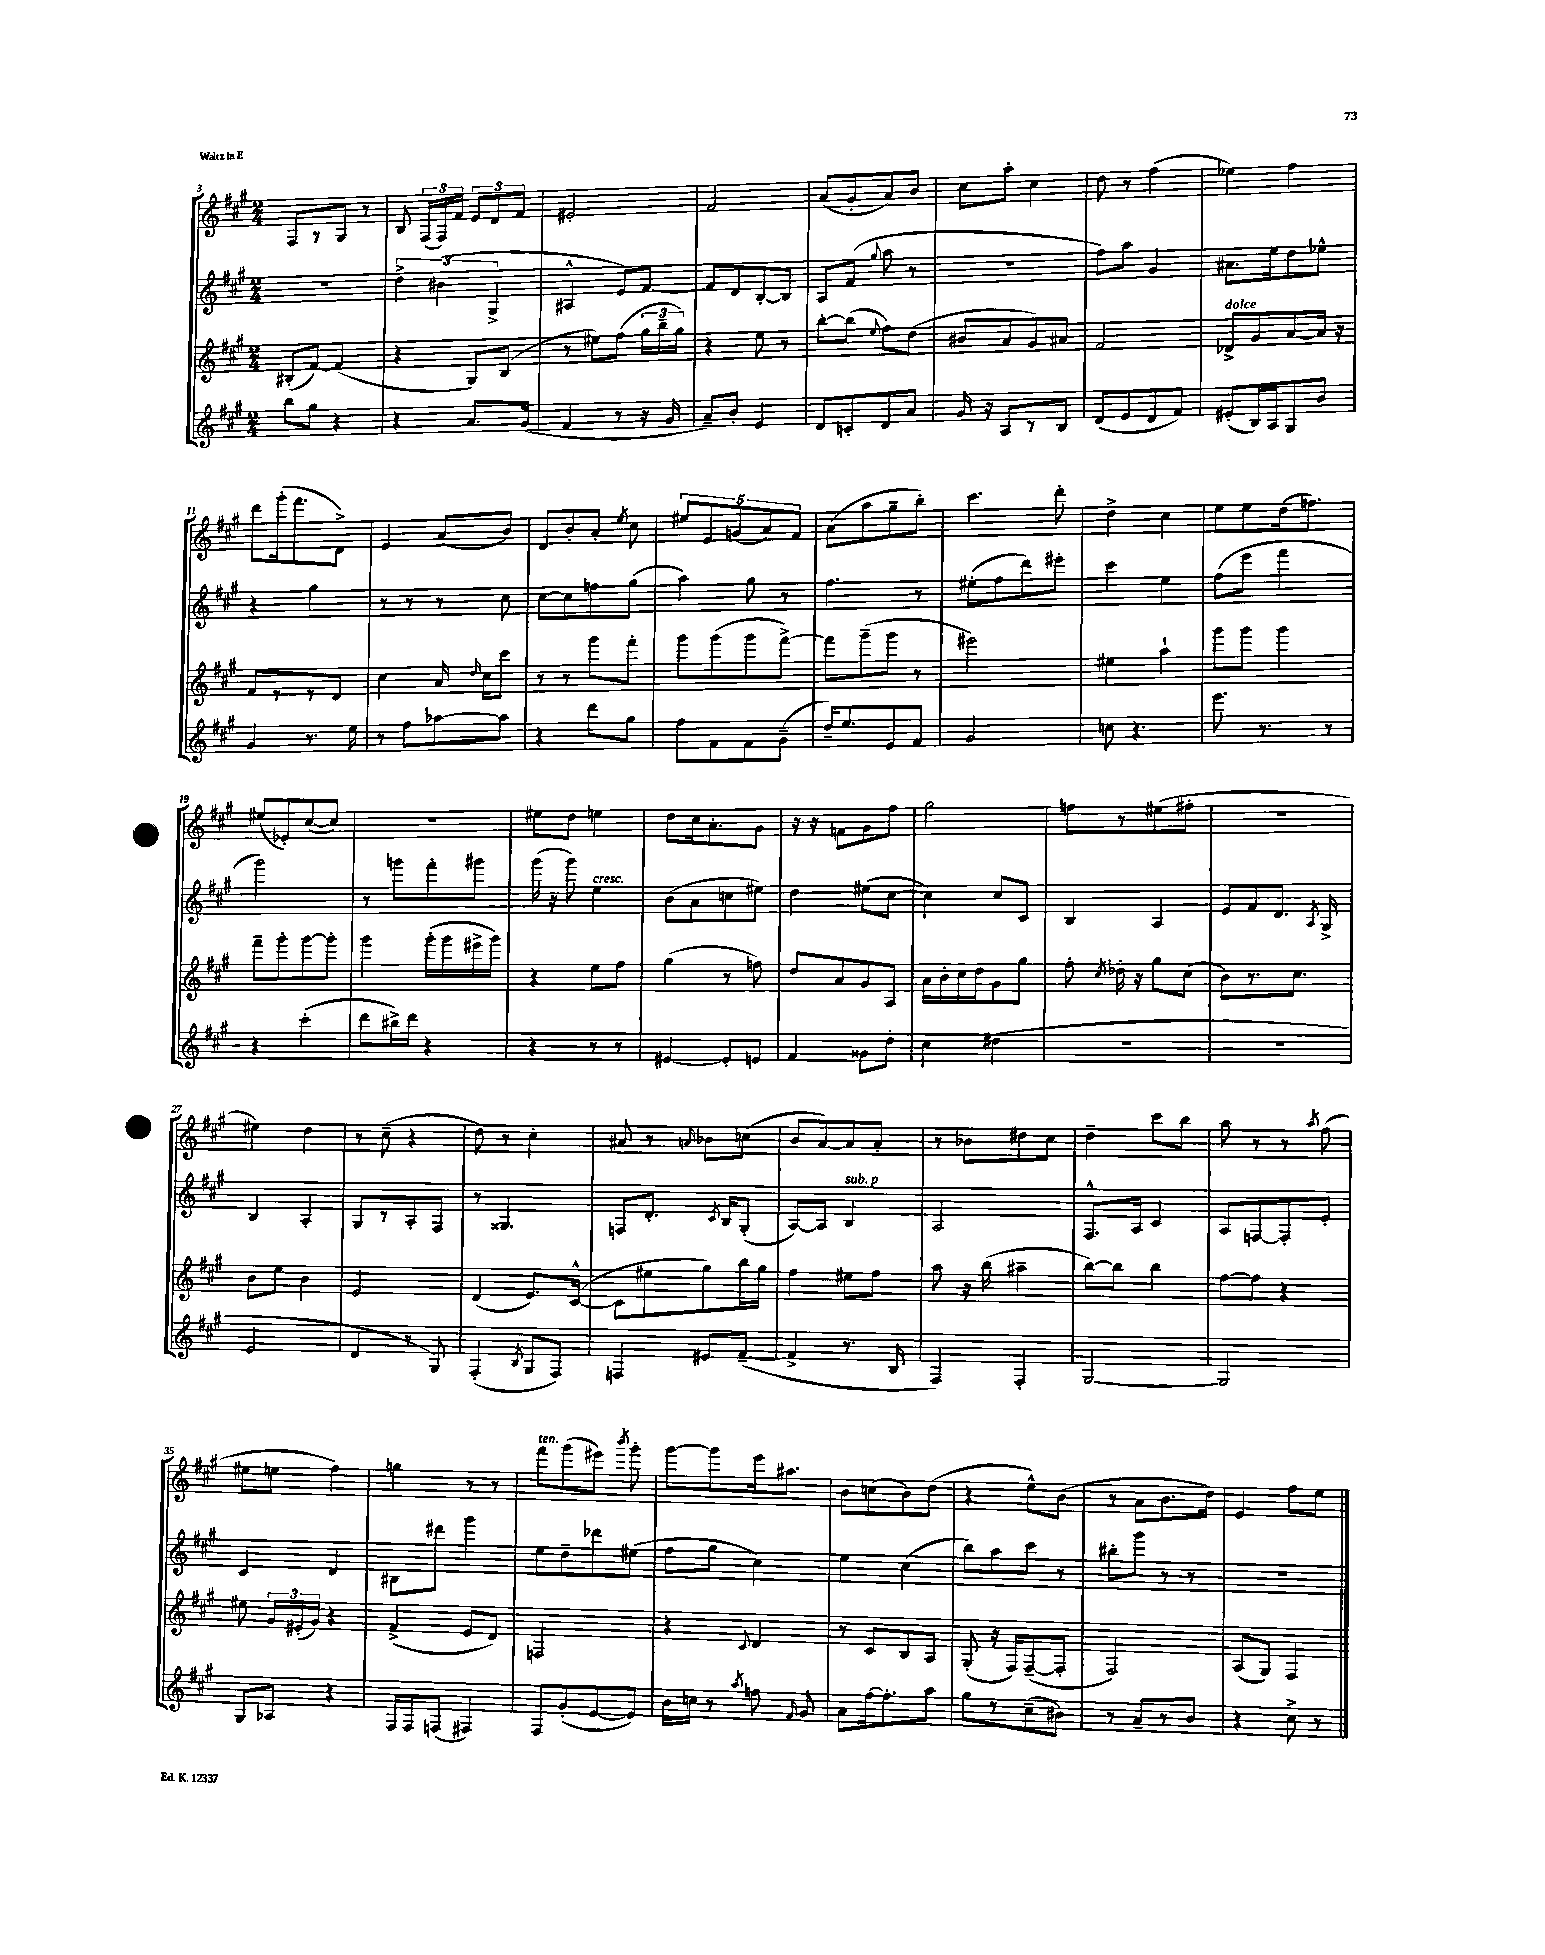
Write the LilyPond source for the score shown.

<<
\new StaffGroup <<
\new Staff = "s0" {
    \clef treble \key a \major \numericTimeSignature \time 2/4
    \autoBeamOff fis8[ r8 gis8] r8 |
    b8 \tuplet 3/2 { fis16[( fis16) fis'16] } \tuplet 3/2 { e'8[ d'8 fis'8] } |
    eis'2-. |
    fis'2 |
    a'8[( gis'8-. a'8) b'8] |
    cis''8[ a''8]-. cis''4 |
    d''8 r8 fis''4( |
    ees''4) fis''4 |
    d'''8[ gis'''16-.( fis'''8. d'8]->) |
    e'4 a'8[( b'8]) |
    d'8[ b'8-. a'8]-. \acciaccatura { e''8 } cis''8 |
    \tuplet 5/4 { eis''8[ e'8 g'8( a'8) fis'8] } |
    a'8[( a''8 gis''8-- b''8]-.) |
    cis'''4. d'''8-. |
    d''4-> cis''4 |
    e''8[ e''8 d''16( f''8.]) |
    eis''8[( ees'8-.) cis''8~( cis''8]) |
    R2 |
    eis''8[ d''8] e''4 |
    d''8[ cis''16 a'8.-. gis'8] |
    r16 r16 f'8[ gis'8 fis''8] |
    gis''2 |
    f''8[ r8 eis''8( fis''8]-. |
    r2 |
    eis''4) d''4 |
    r8 cis''8--( r4 |
    d''8) r8 cis''4-. |
    ais'8 r8 \grace { a'16 } bes'8[ c''8]( |
    b'8[ a'8~) a'8 a'8]-. |
    r8 bes'8[ dis''8 cis''8] |
    d''4-- cis'''8[ b''8] |
    a''8 r8 r8 \acciaccatura { a''8 } fis''8( |
    eis''8[ e''8] fis''4) |
    g''4 r8 r8 |
    fis'''8[^\markup { \italic "ten." } gis'''8( eis'''8]) \acciaccatura { b'''8 } gis'''8-. |
    gis'''8[~ gis'''8 e'''16 ais''8.] |
    b'8[ c''8( b'8) d''8]( |
    r4 e''8[-^) b'8]( |
    r8 a'8[ b'8. d''16]) |
    e'4 fis''8[ e''8] \bar "|." |
}
\new Staff = "s1" {
    \clef treble \key a \major \numericTimeSignature \time 2/4
    \autoBeamOff R2 |
    \tuplet 3/2 { d''4-> bis'4( gis4-> } |
    ais4-^ e'8[) fis'8]~ |
    fis'8[ d'8 b8~-. b8] |
    a8[ fis'8]( \appoggiatura { gis''8 } a''8 r8 |
    R2 |
    fis''8[) a''8] gis'4 |
    ais'8.[ e''16 d''8 ees''8]-^ |
    r4 gis''4 |
    r8 r8 r8 cis''8 |
    cis''8[~ cis''8 f''8 gis''8]( |
    a''4) gis''8 r8 |
    fis''4. r8 |
    eis''8[-.( fis''8 d'''8) eis'''8]-. |
    cis'''4 e''4 |
    fis''8[( e'''8] fis'''4 |
    gis'''2) |
    r8 g'''8[ fis'''8-. gis'''8] |
    gis'''16( r16 gis'''8) e''4^\markup { \italic "cresc." } |
    b'8[( a'8 c''8 eis''8]) |
    d''4 eis''8[( cis''8]~ |
    cis''4) cis''8[ cis'8] |
    b4 a4 |
    e'8[ fis'8 d'8.] \acciaccatura { a8 } gis16-> |
    b4 a4-. |
    gis8[ r8 a8-. fis8] |
    r8 gisis4. |
    f8[ d'8.]-. \acciaccatura { cis'8 } b16[ gis8]-.( |
    a8[~) a8] b4^\markup { \italic "sub. p" } |
    a2 |
    fis8.[-^ a16] cis'4 |
    a8[ f8~ f8-. e'8]-. |
    cis'4 d'4 |
    bis8[ dis'''8] gis'''4 |
    e''8[ d''8-- des'''8 eis''8]( |
    fis''8[ gis''8] cis''4) |
    e''4 cis''4( |
    b''8[) a''8 cis'''8] r8 |
    bis''8[-. gis'''8] r8 r8 |
    R2 \bar "|." |
}
\new Staff = "s2" {
    \clef treble \key a \major \numericTimeSignature \time 2/4
    \autoBeamOff bis8[-.( fis'8]~) fis'4( |
    r4 gis8[) b8]( |
    r8 eis''8[) fis''8]( \tuplet 3/2 { gis''16[ b''16-- gis''16]) } |
    r4 e''8 r8 |
    b''8[~-. b''8]( \appoggiatura { e''8 } fis''8[) d''8]( |
    bis'8[ a'8 gis'8) ais'8] |
    fis'2 |
    des'8[->^\markup { \italic "dolce" } gis'8 a'8~ a'16] r16 |
    fis'8[ r8 r8 d'8] |
    cis''4 a'16 \grace { d''16 } cis''16[ cis'''8] |
    r8 r8 gis'''8[ fis'''8]-. |
    gis'''8[ gis'''8( gis'''8 fis'''8]~->) |
    fis'''8[ gis'''8--( gis'''8] r8 |
    eis'''2) |
    eis''4 a''4-! |
    gis'''8[ gis'''8] gis'''4 |
    fis'''8[-- gis'''8-. gis'''8~ gis'''8]-. |
    gis'''4 gis'''16[-.( gis'''16 eis'''16-> gis'''16]) |
    r4 e''8[ fis''8] |
    gis''4( r8 f''8) |
    d''8[ a'8 gis'8 a8] |
    a'16[ b'16-. cis''16 d''16 gis'8 gis''8] |
    fis''8-. \acciaccatura { cis''8 } des''16-. r16 gis''8[ cis''8]( |
    b'8[) r8. cis''8.] |
    b'8[ e''8] b'4 |
    e'2 |
    d'4( e'8.[) cis'16]~-^( |
    cis'8[ eis''8 gis''8) b''16 gis''16] |
    fis''4 eis''8[ fis''8] |
    a''8 r16 b''16( ais''4-- |
    b''8[~) b''8] b''4 |
    fis''8[~ fis''8] r4 |
    eis''8 \tuplet 3/2 { gis'16[ eis'16-.( gis'16]) } r4 |
    fis'4->( e'8[ d'8]) |
    f2 |
    r4 \appoggiatura { cis'8 } d'4 |
    r8 cis'8[ b8 a8] |
    gis8-.( r16 fis16[) fis8~--( fis8]-. |
    fis2) |
    a8[( gis8]) fis4 \bar "|." |
}
\new Staff = "s3" {
    \clef treble \key a \major \numericTimeSignature \time 2/4
    \autoBeamOff b''8[ gis''8] r4 |
    r4 a'8.[ gis'16]( |
    fis'4 r8 r16 gis'16 |
    a'8[--) b'8]-. e'4 |
    d'8[ c'8-. d'8 a'8] |
    gis'16 r16 a8[ r8 b8] |
    d'8[( e'8 d'8 fis'8]) |
    eis'8[-.( b16) a16 gis8 b'8] |
    gis'4 r8. e''16 |
    r8 fis''8[ aes''8~ aes''8] |
    r4 d'''8[ gis''8] |
    fis''8[ fis'8 fis'8 gis'8]--( |
    d''16[--) e''8. e'8 fis'8] |
    gis'2 |
    c''8 r4. |
    e'''8. r8. r8 |
    r4 cis'''4-.( |
    d'''8[ bis''16->) d'''16] r4 |
    r4 r8 r8 |
    eis'4~ eis'8[-. e'8] |
    fis'4 gisis'8[ d''8]-. |
    cis''4 dis''4( |
    R2 |
    R2 |
    e'2 |
    d'4 r8 gis8) |
    fis4-.( \acciaccatura { b8 } gis8[ fis8]) |
    f4 eis'8[ fis'8]~--( |
    fis'4-> r8. b16 |
    fis4) fis4-. |
    gis2~ |
    gis2 |
    gis8[ aes8] r4 |
    fis16[ fis16 f8]( fis4) |
    fis8[ gis'8-.( e'8~ e'8]) |
    b'16[ c''16] r8 \acciaccatura { a''8 } f''8 \grace { fis'16 } gis'8 |
    a'8[ fis''16~ fis''8.-. a''8] |
    gis''8[ r8 cis''8--( bis'8]) |
    r8 a'8[-- r8 b'8] |
    r4 cis''8-> r8 \bar "|." |
}
>>
>>
\layout { \context { \Score currentBarNumber = #3 } }
